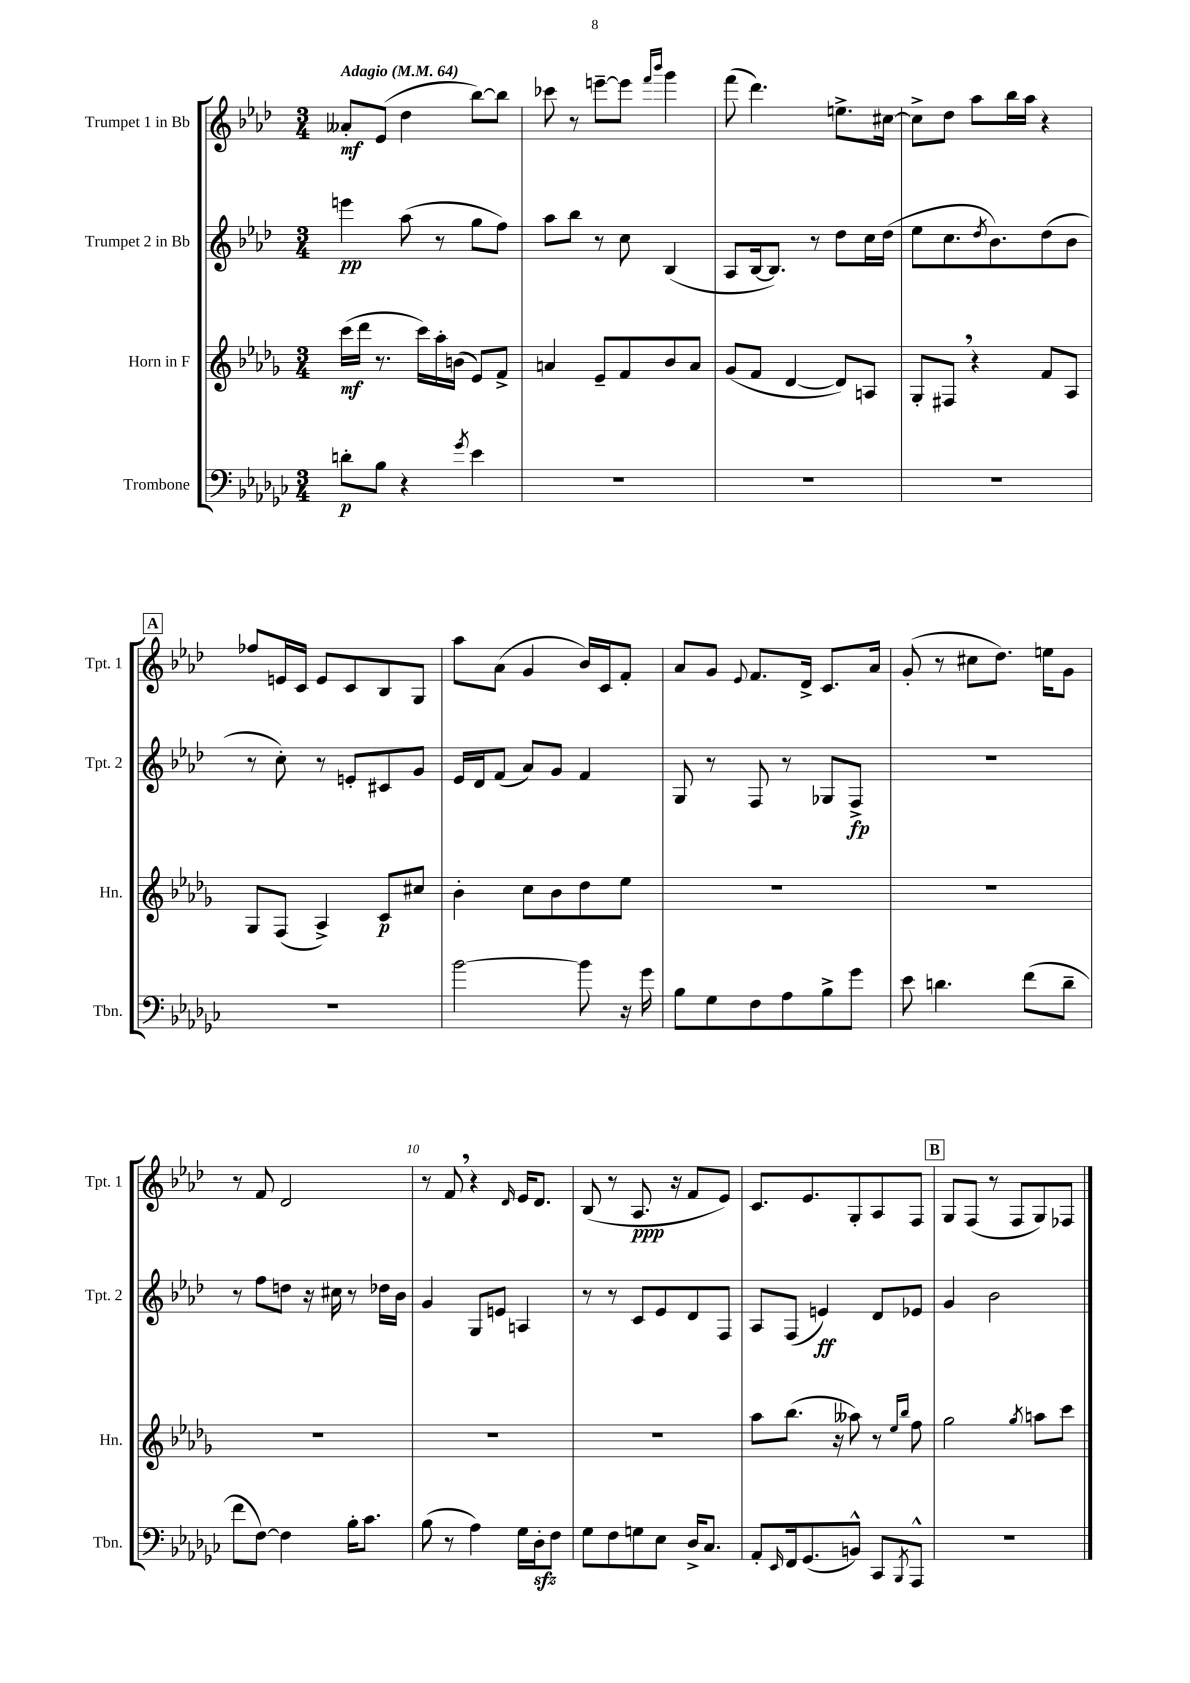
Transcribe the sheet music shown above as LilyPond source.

<<
\new StaffGroup <<
\new Staff = "s0" \with { instrumentName = "Trumpet 1 in Bb" shortInstrumentName = "Tpt. 1" } {
    \clef treble \key aes \major \numericTimeSignature \time 3/4 \tempo "Adagio" 4 = 64
    aeses'8-.\mf ees'8( des''4 bes''8~) bes''8 |
    ces'''8 r8 e'''8~-- e'''8 \grace { f'''16 bes'''16 } g'''4 |
    f'''8( des'''4.) e''8.-> cis''16~ |
    cis''8-> des''8 aes''8 bes''16 aes''16 r4 |
    \mark \markup { \box "A" } fes''8 e'16 c'16 e'8 c'8 bes8 g8 |
    aes''8 aes'8( g'4 bes'16) c'16 f'8-. |
    aes'8 g'8 \appoggiatura { ees'8 } f'8. des'16-> c'8. aes'16 |
    g'8-.( r8 cis''8 des''8.) e''16 g'8 |
    r8 f'8 des'2 |
    r8 f'8 \breathe r4 \grace { des'16 } ees'16 des'8. |
    bes8( r8 aes8.\ppp r16 f'8 ees'8) |
    c'8. ees'8. g8-. aes8 f8 |
    \mark \markup { \box "B" } g8 f8( r8 f8 g8) fes8 \bar "|." |
}
\new Staff = "s1" \with { instrumentName = "Trumpet 2 in Bb" shortInstrumentName = "Tpt. 2" } {
    \clef treble \key aes \major \numericTimeSignature \time 3/4
    e'''4\pp aes''8( r8 g''8 f''8) |
    aes''8 bes''8 r8 c''8 bes4( |
    aes8 bes16~ bes8.) r8 des''8 c''16 des''16( |
    ees''8 c''8. \acciaccatura { des''8 } bes'8.) des''8( bes'8 |
    \mark \markup { \box "A" } r8 c''8-.) r8 e'8-. cis'8 g'8 |
    ees'16 des'16 f'8( aes'8) g'8 f'4 |
    g8 r8 f8 r8 ges8 f8->\fp |
    R2. |
    r8 f''8 d''8 r16 cis''16 r8 des''16 bes'16 |
    g'4 g8 e'8 a4 |
    r8 r8 c'8 ees'8 des'8 f8 |
    aes8 f8( e'4\ff) des'8 ees'8 |
    \mark \markup { \box "B" } g'4 bes'2 \bar "|." |
}
\new Staff = "s2" \with { instrumentName = "Horn in F" shortInstrumentName = "Hn." } {
    \clef treble \key des \major \numericTimeSignature \time 3/4
    c'''16\mf( des'''16 r8. c'''16) aes''16-. b'16( ees'8) f'8-> |
    a'4 ees'8-- f'8 bes'8 a'8 |
    ges'8( f'8 des'4~ des'8) a8 |
    ges8-. fis8 \breathe r4 f'8 aes8 |
    \mark \markup { \box "A" } ges8 f8( aes4->) c'8\p cis''8 |
    bes'4-. c''8 bes'8 des''8 ees''8 |
    R2. |
    R2. |
    R2. |
    R2. |
    R2. |
    aes''8 bes''8.( r16 aeses''8) r8 \grace { ees''16 bes''16 } f''8 |
    \mark \markup { \box "B" } ges''2 \acciaccatura { ges''8 } a''8 c'''8 \bar "|." |
}
\new Staff = "s3" \with { instrumentName = "Trombone" shortInstrumentName = "Tbn." } {
    \clef bass \key ges \major \numericTimeSignature \time 3/4
    d'8-.\p bes8 r4 \acciaccatura { ges'8 } ees'4 |
    R2. |
    R2. |
    R2. |
    \mark \markup { \box "A" } R2. |
    bes'2~ bes'8 r16 ges'16 |
    bes8 ges8 f8 aes8 bes8-> ges'8 |
    ees'8 d'4. f'8( d'8-- |
    f'8 f8~) f4 bes16-. ces'8. |
    bes8( r8 aes4) ges16 des16-.\sfz f8 |
    ges8 f8 g8 ees8 des16-> ces8. |
    aes,8-. \grace { ees,16 } f,16 ges,8.( b,8-^) ces,8 \acciaccatura { bes,,8 } aes,,8-^ |
    \mark \markup { \box "B" } R2. \bar "|." |
}
>>
>>
\layout { \context { \Score \override BarNumber.break-visibility = ##(#f #t #t) barNumberVisibility = #(every-nth-bar-number-visible 5) } }
